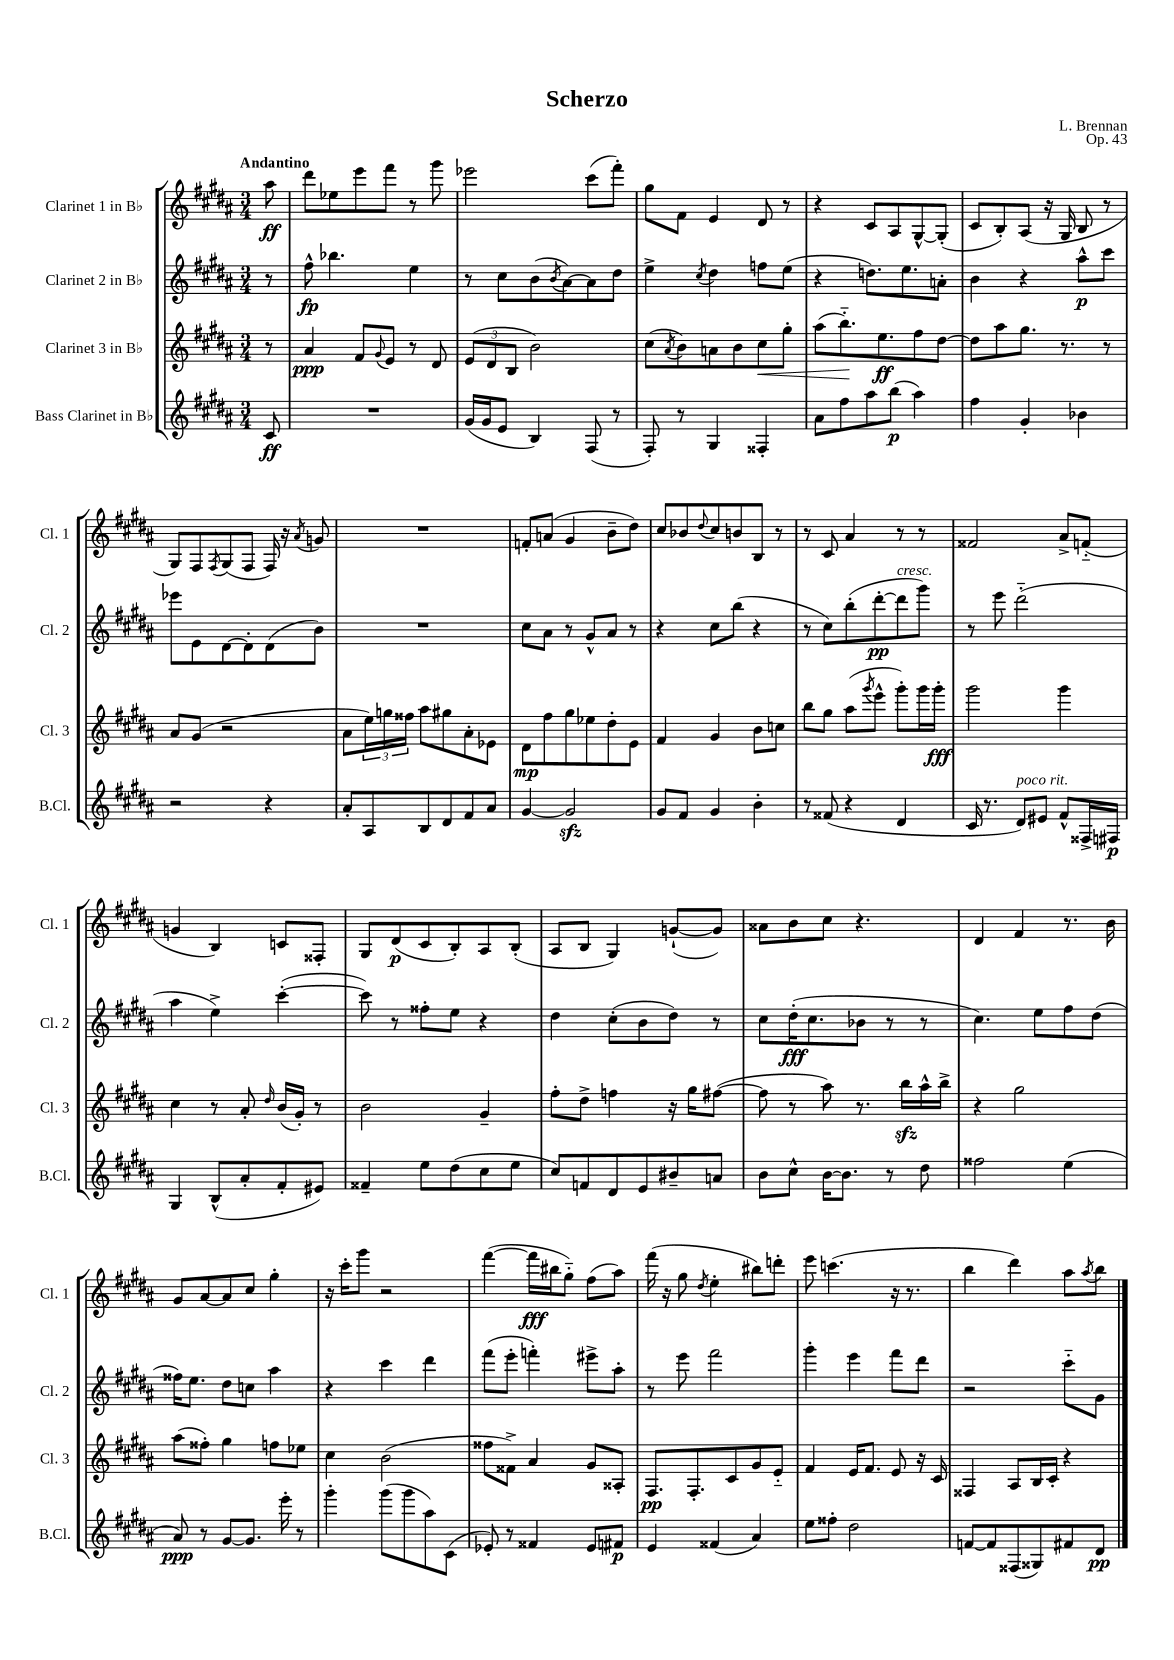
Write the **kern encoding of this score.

**kern	**kern	**kern	**kern
*staff4	*staff3	*staff2	*staff1
*clefG2	*clefG2	*clefG2	*clefG2
*k[f#c#g#d#a#]	*k[f#c#g#d#a#]	*k[f#c#g#d#a#]	*k[f#c#g#d#a#]
*M3/4	*M3/4	*M3/4	*M3/4
8c#/	8r	8r	8aa#\
=	=	=	=
2.r	4a#/	8ff#^^\	8ddd#\L
.	.	4.bb-\	8ee-\
.	8f#/L	.	8eee\
.	8qqg#/	.	.
.	8e/J	.	8fff#\J
.	8r	4ee\	8r
.	8d#/	.	8ggg#\
=	=	=	=
(16g#/LL	(12e/L	8r	2eee-\
16g#/J	.	.	.
.	12d#/	.	.
8e/J	.	8cc#\L	.
.	12B/J	.	.
4B/)	2b\)	(8b\	.
.	.	8qb/	.
.	.	[8a#\)	.
(8F#/	.	8a#\]	(8ccc#\L
8r	.	8dd#\J	8fff#'\J)
=	=	=	=
8F#'/)	(8cc#\L	4ee^\	8gg#\L
.	8qa#/	.	.
8r	8b\)	.	8f#\J
.	.	8qcc#/	.
4G#/	8a\	4dd#\	4e/
.	8b\	.	.
4F##'/	8cc#\	8ff\L	8d#/
.	8gg#'\J	(8ee\J	8r
=	=	=	=
8a#\L	(8aa#\L	4r	4r
8ff#\	8.bb'~\)	.	.
8aa#\	.	8.dd\L)	8c#/L
.	8.ee\	.	.
(8bb\J	.	.	8A#/
.	.	8.ee\	.
4aa#\)	8ff#\	.	[8G#^^/
.	[8dd#\J	8a'\J	(8G#'/]J
=	=	=	=
4ff#\	8dd#\]L	4b\	8c#/L
.	8aa#\	.	8B'/)
4g#'/	8.gg#\J	4r	(8A#/J
.	.	.	16r
.	8.r	.	16G#/
4b-\	.	8aa#^^\L	8B/
.	8r	8ccc#\J	8r
=	=	=	=
2r	8a#/L	8eee-\L	8G#/L)
.	(8g#/J	8e\	8F#/
.	.	.	8qF#/
.	2r	[8d#\	(8G#/
.	.	8d#'\]	8F#/J
4r	.	(8d#\	16F#/)
.	.	.	16r
.	.	.	8qa#/
.	.	8b\J)	8g/
=	=	=	=
8a#'/L	8a#\L	2.r	2.r
8A#/	24ee\L)	.	.
.	24gg\	.	.
.	24ff##\JJ	.	.
8B/	8aa#\L	.	.
8d#/	8gg#\	.	.
8f#/	8a#'\	.	.
8a#/J	8e-\J	.	.
=	=	=	=
[4g#/	8d#\L	8cc#\L	8f'/L
.	8ff#\	8a#\J	(8a/J
2g#/]	8gg#\	8r	4g#/
.	8ee-\	8g#^^/L	.
.	8dd#'\	8a#/J	8b~\L
.	8e\J	8r	8dd#\J)
=	=	=	=
8g#/L	4f#/	4r	8cc#/L
8f#/J	.	.	8b-/
.	.	.	8qqdd#/
4g#/	4g#/	8cc#\L	8cc#/
.	.	(8bb\J	8b/
4b'\	8b\L	4r	8B/J
.	8cc\J	.	8r
=	=	=	=
8r	8bb\L	8r	8r
(8f##/	8gg#\J	8cc#\L)	8c#/
4r	(8aa#\L	(8bb'\	4a#/
.	8qggg#/	.	.
.	8eee^^\J	[8ddd#'\	.
4d#/	8ggg#'\L)	8ddd#\]	8r
.	16ggg#\L	8ggg#\J)	8r
.	16ggg#'\JJ	.	.
=	=	=	=
16c#/	2ggg#\	8r	2f##/
8.r	.	.	.
.	.	8eee\	.
8d#/L)	.	(2ddd#'~\	.
8e#/J	.	.	.
8f#^^/L	4ggg#\	.	8a#^/L
16F##^/L	.	.	(8f'~/J
16F#/JJ	.	.	.
=	=	=	=
4G#/	4cc#\	4aa#\	4g/
(8B^^/L	8r	4ee^\)	4B/)
8a#'/	8a#'/	.	.
.	16qqdd#/	.	.
8f#'/	(16b/LL	([4ccc#'\	8c/L
.	16g#'/JJ)	.	.
8e#/J)	8r	.	8F##'/J
=	=	=	=
4f##~/	2b\	8ccc#\])	8G#/L
.	.	8r	(8d#/
8ee\L	.	8ff##'\L	8c#/
(8dd#\	.	8ee\J	8B'/)
8cc#\	4g#~/	4r	8A#/
8ee\J	.	.	(8B'/J
=	=	=	=
8cc#/L)	8ff#'\L	4dd#\	8A#/L
8f/	8dd#^\J	.	8B/J
8d#/	4ff\	(8cc#'\L	4G#/)
8e/	.	8b\	.
8b#~/	16r	8dd#\J)	([8g`/L
.	16gg#\LK	.	.
8a/J	([8ff#\J	8r	8g/]J)
=	=	=	=
8b\L	8ff#\]	8cc#\L	8a##\L
8cc#^^\J	8r	(16dd#'\K	8b\
.	.	8.cc#\	.
[16b\LK	8aa#\)	.	8cc#\J
8.b\]J	.	.	.
.	8.r	8b-\J	4.r
8r	.	8r	.
.	16bb\LL	.	.
8dd#\	16aa#^^\	8r	.
.	16bb^\JJ	.	.
=	=	=	=
2ff##\	4r	4.cc#\)	4d#/
.	2gg#\	.	4f#/
.	.	8ee\L	.
(4ee\	.	8ff#\	8.r
.	.	(8dd#\J	.
.	.	.	16b\
=	=	=	=
8a#/)	(8aa#\L	16ff##\LK)	8g#/L
.	.	8.ee\J	.
8r	8ff##'\J)	.	[8a#/
[8g#/L	4gg#\	8dd#\L	8a#/]
8.g#/]J	.	8cc\J	8cc#/J
.	8ff\L	4aa#\	4gg#'\
16eee'\	.	.	.
8r	8ee-\J	.	.
=	=	=	=
4ggg#'\	4cc#\	4r	16r
.	.	.	16ccc#'\LK
.	.	.	8ggg#\J
(8ggg#\L	(2b\	4ccc#\	2r
8ggg#\	.	.	.
8aa#\)	.	4ddd#\	.
(8c#\J	.	.	.
=	=	=	=
8e-'/)	8ff##\L	(8fff#\L	([4fff#\
8r	8f##^\J)	8eee'\J	.
4f##/	4a#/	4fff'\)	16fff#\]LL
.	.	.	16bb#\J
.	.	.	8gg#'~\J)
8e-/L	8g#/L	8eee#^\L	(8ff#\L
8f#/J	8A##'/J	8aa#'\J	8aa#\J)
=	=	=	=
4e/	8.F#/L	8r	(16fff#\
.	.	.	16r
.	.	8eee\	8gg#\
.	8.F#'/	.	.
.	.	.	8qdd#/
(4f##/	.	2fff#\	4ee'\
.	8c#/	.	.
4a#/)	8g#/	.	8bb#\L)
.	8e'~/J	.	8ddd'\J
=	=	=	=
8ee\L	4f#/	4ggg#'\	8eee\
8ff##'\J	.	.	(4.ccc\
2dd#\	16e/LK	4eee\	.
.	8.f#/J	.	.
.	8e/	8fff#\L	16r
.	.	.	8.r
.	16r	8ddd#\J	.
.	16c#/	.	.
=	=	=	=
[8f/L	4F##/	2r	4bb\
8f/]	.	.	.
(8F##/	8A#/L	.	4ddd#\)
8G##/)	16B/L	.	.
.	16c#'/JJ	.	.
8f#/	4r	8ccc#'~\L	8aa#\L
.	.	.	8qaa#/
8d#/J	.	8g#\J	8bb\J
==	==	==	==
*-	*-	*-	*-
